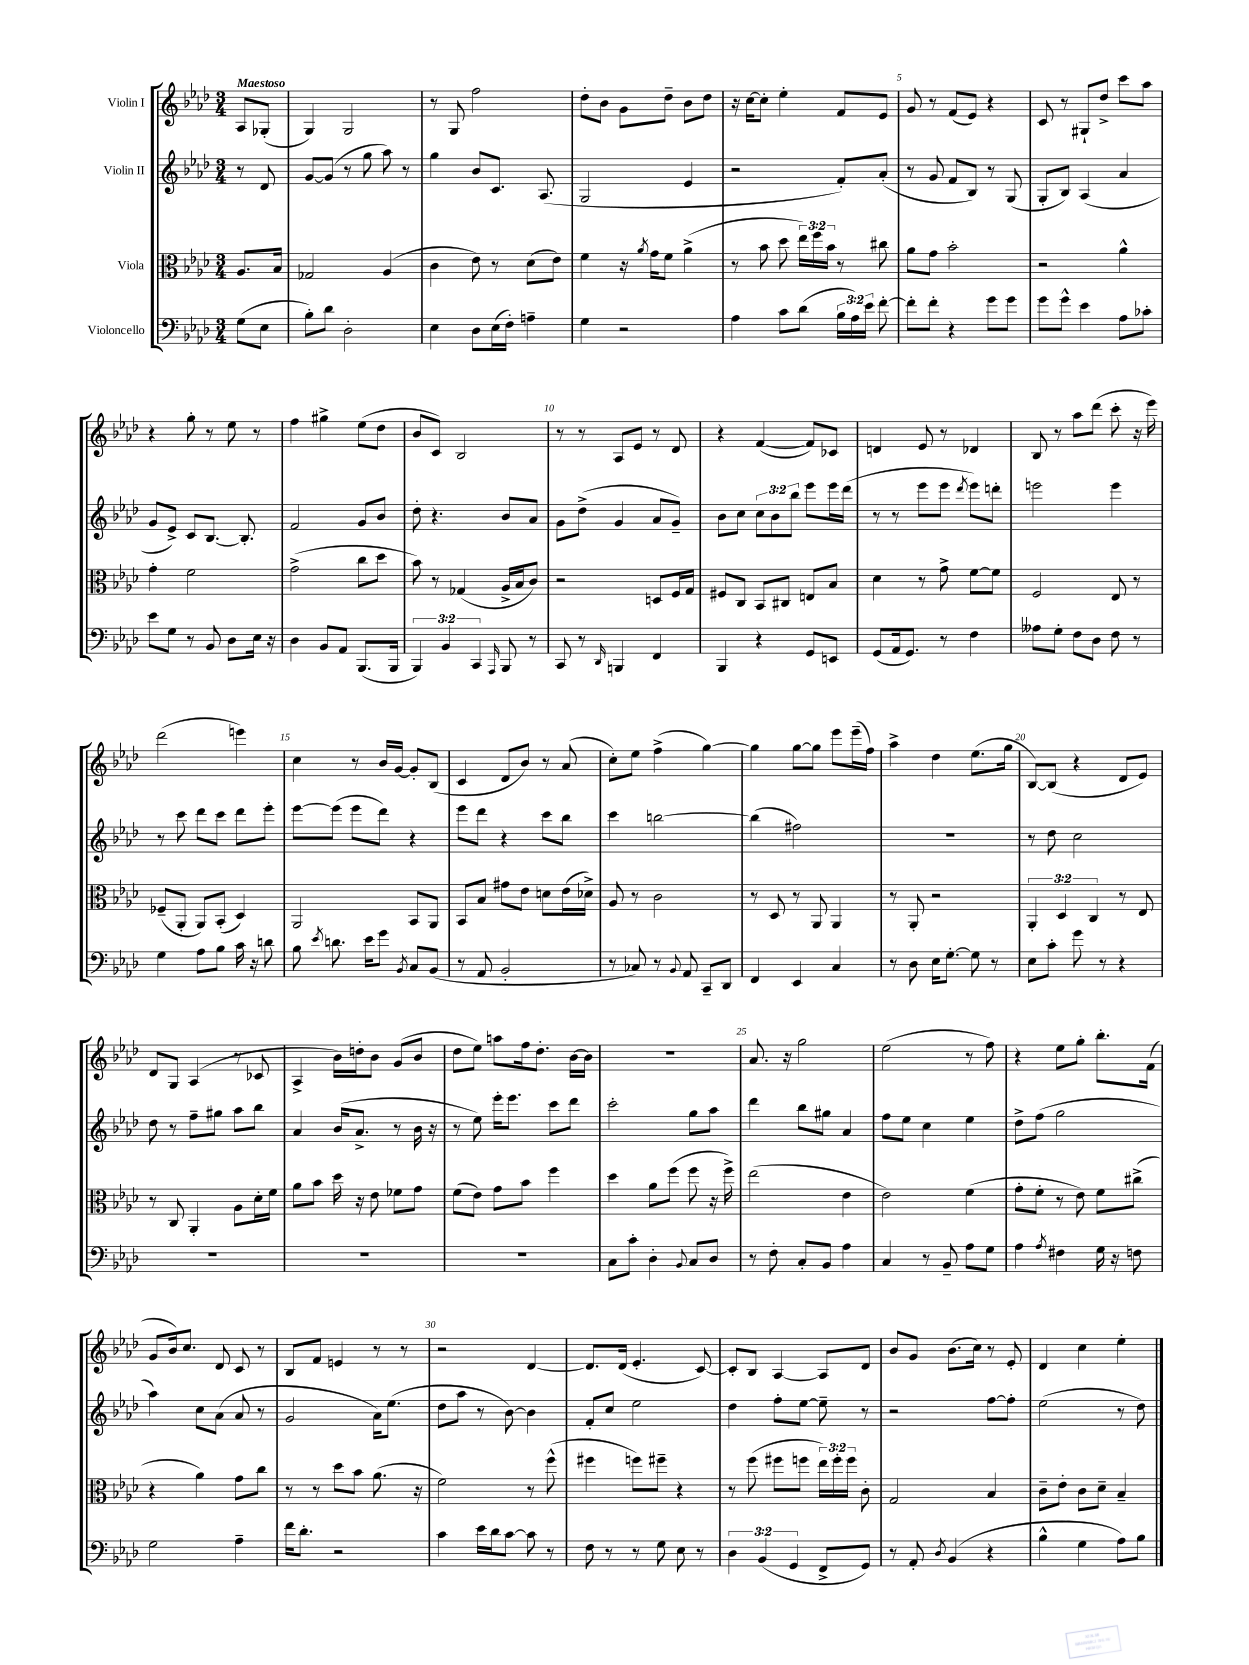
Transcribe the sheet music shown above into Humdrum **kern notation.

**kern	**kern	**kern	**kern
*staff4	*staff3	*staff2	*staff1
*clefF4	*clefC3	*clefG2	*clefG2
*k[b-e-a-d-]	*k[b-e-a-d-]	*k[b-e-a-d-]	*k[b-e-a-d-]
*M3/4	*M3/4	*M3/4	*M3/4
(8G	8.A-	8r	8A-
8E-	.	8d-	(8G-'
.	16B-	.	.
=	=	=	=
8B-')	2G-	[8g	4G)
8d-	.	(8g]	.
2D-'	.	8r	2G
.	.	8gg	.
.	(4A-	8aa-)	.
.	.	8r	.
=	=	=	=
4E-	4c	4gg	8r
.	.	.	8G
8D-	8e-)	8b-	2ff
(16E-	8r	8.c	.
16F')	.	.	.
4A~	(8d-	.	.
.	.	(8.A-	.
.	8e-)	.	.
=	=	=	=
4G	4f	2G	8dd-'
.	.	.	8b-
2r	16r	.	8g
.	8qa-	.	.
.	16g	.	.
.	8f	.	8dd-~
.	(4a-^	4e-	8b-
.	.	.	8dd-
=	=	=	=
4A-	8r	2r	16r
.	.	.	[16cc
.	8b-	.	8cc']
8c	8dd-	.	4ee-'
(8d-	24ee-)	.	.
.	24ff	.	.
.	24b-	.	.
24B-	8r	8f')	8f
24A-)	.	.	.
24e-	.	.	.
[8f'	8cc#	(8a-'	8e-
=	=	=	=
8f']	8a-	8r	8g
8f'	8g	8g	8r
4r	2b-'	8f	(8f
.	.	8B-)	8e-)
8g	.	8r	4r
8g	.	(8G	.
=	=	=	=
8g	2r	8G'	8c
8g^^	.	8B-)	8r
4e-	.	(4A-	8G#`
.	.	.	8dd-^
8A-	4a-^^	4a-	8ccc
8c-'	.	.	8aa-
=	=	=	=
8e-	4g'	8g	4r
8G	.	8e-^)	.
8r	2f	8c	8gg'
8BB-	.	[8.B-	8r
8D-	.	.	8ee-
.	.	8.B-']	.
16E-	.	.	8r
16r	.	.	.
=	=	=	=
4D-	(2g^	2f	4ff
8BB-	.	.	4gg#^
8AA-	.	.	.
(8.BBB-	8cc	8g	(8ee-
.	8dd-	8b-	8dd-
16BBB-	.	.	.
=	=	=	=
6BBB-)	8b-)	8dd-'	8b-
.	8r	4.r	8c)
6BB-	.	.	.
.	(4G-	.	2B-
6CC	.	.	.
16qqAAA-	.	.	.
8BBB-	16A-^	8b-	.
.	16B-	.	.
8r	8c)	8a-	.
=	=	=	=
8CC	2r	8g	8r
8r	.	(8dd-^	8r
16qqDD-	.	.	.
4BBB	.	4g	8A-
.	.	.	8e-
4FF	8D	8a-	8r
.	16F	8g~)	8d-
.	16G	.	.
=	=	=	=
4BBB-	8F#	8b-	4r
.	8C	8cc	.
4r	8BB-	12cc	([4f
.	.	12b-	.
.	8C#	.	.
.	.	12bb-	.
8GG	8E	8eee-	8f])
8EE	8B-	16eee-	8c-
.	.	(16ddd-	.
=	=	=	=
(8GG	4d-	8r	4d
16AA-	.	8r	.
8.GG)	.	.	.
.	8r	8eee-	8e-
8r	8g^	8eee-	8r
.	.	8qddd-	.
4F	[8f	8eee-)	4d-
.	8f]	8ddd'	.
=	=	=	=
8A--	2F	2eee	8B-
8G'	.	.	8r
8F	.	.	8aa-
8D-	.	.	(8ddd-
8F	8E-	4eee	8ccc'
8r	8r	.	16r
.	.	.	16eee-)
=	=	=	=
4G	(8F-~	8r	(2ddd-
.	8AA-'	8ccc	.
8A-	8AA-)	8ddd-	.
8B-	(8BB-'	8ccc	.
16c	4D-)	8ddd-	4eee)
16r	.	.	.
8d	.	8eee-'	.
=	=	=	=
8B-	2AA-	[8eee-	4cc
8qe-	.	.	.
8.d	.	(8eee-]	.
.	.	8eee-	8r
16e-	.	.	.
8g	.	8ddd-)	16b-
.	.	.	[16g
8qBB-	.	.	.
8C	8BB-	4r	8g']
(8BB-	8AA-	.	(8B-
=	=	=	=
8r	8BB-	8eee-	4c
8AA-	8B-	8ddd-	.
2BB-'	8g#	4r	8d-
.	8e-	.	8b-)
.	8d	8ccc	8r
.	(16e-	8bb-	(8a-
.	16d-^)	.	.
=	=	=	=
8r	8A-	4ccc	8cc')
8C-)	8r	.	8ee-
8r	2c	[2bb	(4ff^
8qqBB-	.	.	.
8AA-	.	.	.
8CC~	.	.	[4gg)
8DD-	.	.	.
=	=	=	=
4FF	8r	(4bb]	4gg]
.	8D-	.	.
4EE-	8r	2ff#)	[8gg
.	8AA-	.	8gg]
4C	4AA-	.	8eee-
.	.	.	(16eee-~
.	.	.	16ff)
=	=	=	=
8r	8r	2.r	4aa-^
8D-	8AA-'	.	.
16E-	2r	.	4dd-
[8.G'	.	.	.
8G]	.	.	(8.ee-
8r	.	.	.
.	.	.	16gg
=	=	=	=
8E-	6AA-'	8r	[8B-)
8c'	.	8dd-	(8B-]
.	6D-	.	.
8g	.	2cc	4r
.	6C	.	.
8r	.	.	.
4r	8r	.	8d-
.	8E-	.	8e-)
=	=	=	=
2.r	8r	8dd-	8d-
.	8C	8r	8G
.	4AA-'	8ff~	(4A-
.	.	8gg#	.
.	8A-	8aa-	8r
.	16d-'	8bb-	8c-
.	16f	.	.
=	=	=	=
2.r	8a-	4a-	4A-^
.	8b-	.	.
.	16dd-	(16b-	16b-)
.	16r	8.a-^	16dd'
.	8e-	.	8b-
.	8f-	8r	(8g
.	8g	16b-	8b-
.	.	16r	.
=	=	=	=
2.r	(8f	8r	8dd-
.	8e-)	8ee-)	8ee-)
.	8g	16eee-'	8aa
.	.	8.eee-	.
.	8b-	.	16ff
.	.	.	8.dd-'
.	4ff	8ccc	.
.	.	8ddd-	[16b-
.	.	.	16b-]
=	=	=	=
8C	4dd-	2ccc'	2.r
8c'	.	.	.
4D-'	8a-	.	.
.	(8ff	.	.
8qqBB-	.	.	.
8C	8ff	8gg	.
8D-	16r	8aa-	.
.	16ff^)	.	.
=	=	=	=
8r	(2ee-	4ddd-	8.a-
8F'	.	.	.
.	.	.	16r
8C'	.	8bb-	2gg
8BB-	.	8gg#	.
4A-	4e-	4a-	.
=	=	=	=
4C	2e-)	8ff	(2ee-
.	.	8ee-	.
8r	.	4cc	.
8BB-~	.	.	.
8A-	(4f	4ee-	8r
8G	.	.	8ff)
=	=	=	=
4A-	8g'	8dd-^	4r
.	8f'	(8ff	.
8qA-	.	.	.
4F#	8r	2gg	8ee-
.	8e-)	.	8gg'
16G	8f	.	8.bb-'
16r	.	.	.
8F	(8cc#^	.	.
.	.	.	(16f
=	=	=	=
2G	4r	4aa-)	8g
.	.	.	16b-)
.	.	.	8.cc
.	4a-)	8cc	.
.	.	(8a-	8d-
4A-~	8g	8a-	8c
.	8cc	8r	8r
=	=	=	=
16f	8r	2g	8B-
8.d-'	.	.	.
.	8r	.	8f
2r	8dd-	.	4e
.	8b-	.	.
.	(8.a-	16a-)	8r
.	.	(8.ee-	.
.	.	.	8r
.	16r	.	.
=	=	=	=
4c	2f)	8dd-	2r
.	.	8aa-	.
16e-	.	8r	.
16d-	.	.	.
[8c	.	[8b-)	.
8c]	8r	4b-]	[4d-
8r	(8ff^^	.	.
=	=	=	=
8F	4ff#	8f'	8.d-]
8r	.	8cc	.
.	.	.	(16d-
8r	8ff)	2ee-	4.e-'
8G	8ff#~	.	.
8E-	4r	.	.
8r	.	.	[8c)
=	=	=	=
6D-	8r	4dd-	8c']
.	(8ff	.	8B-
(6BB-	.	.	.
.	8ff#	8ff'	[4A-
6GG	.	.	.
.	8ff	[8ee-	.
8FF^	24ee-)	8ee-~]	8A-]
.	24ff'	.	.
.	24ff	.	.
8GG)	8c'	8r	8d-
=	=	=	=
8r	2G	2r	8b-
8AA-'	.	.	8g
8qD-	.	.	.
(4BB-	.	.	(8.b-
.	.	.	16cc)
4r	4B-	[8ff	8r
.	.	8ff']	8e-'
=	=	=	=
4B-^^	8c~	(2ee-	4d-
.	8e-'	.	.
4G	8c	.	4cc
.	8d-~	.	.
8A-)	4B-~	8r	4ee-'
8B-	.	8dd-)	.
==	==	==	==
*-	*-	*-	*-
